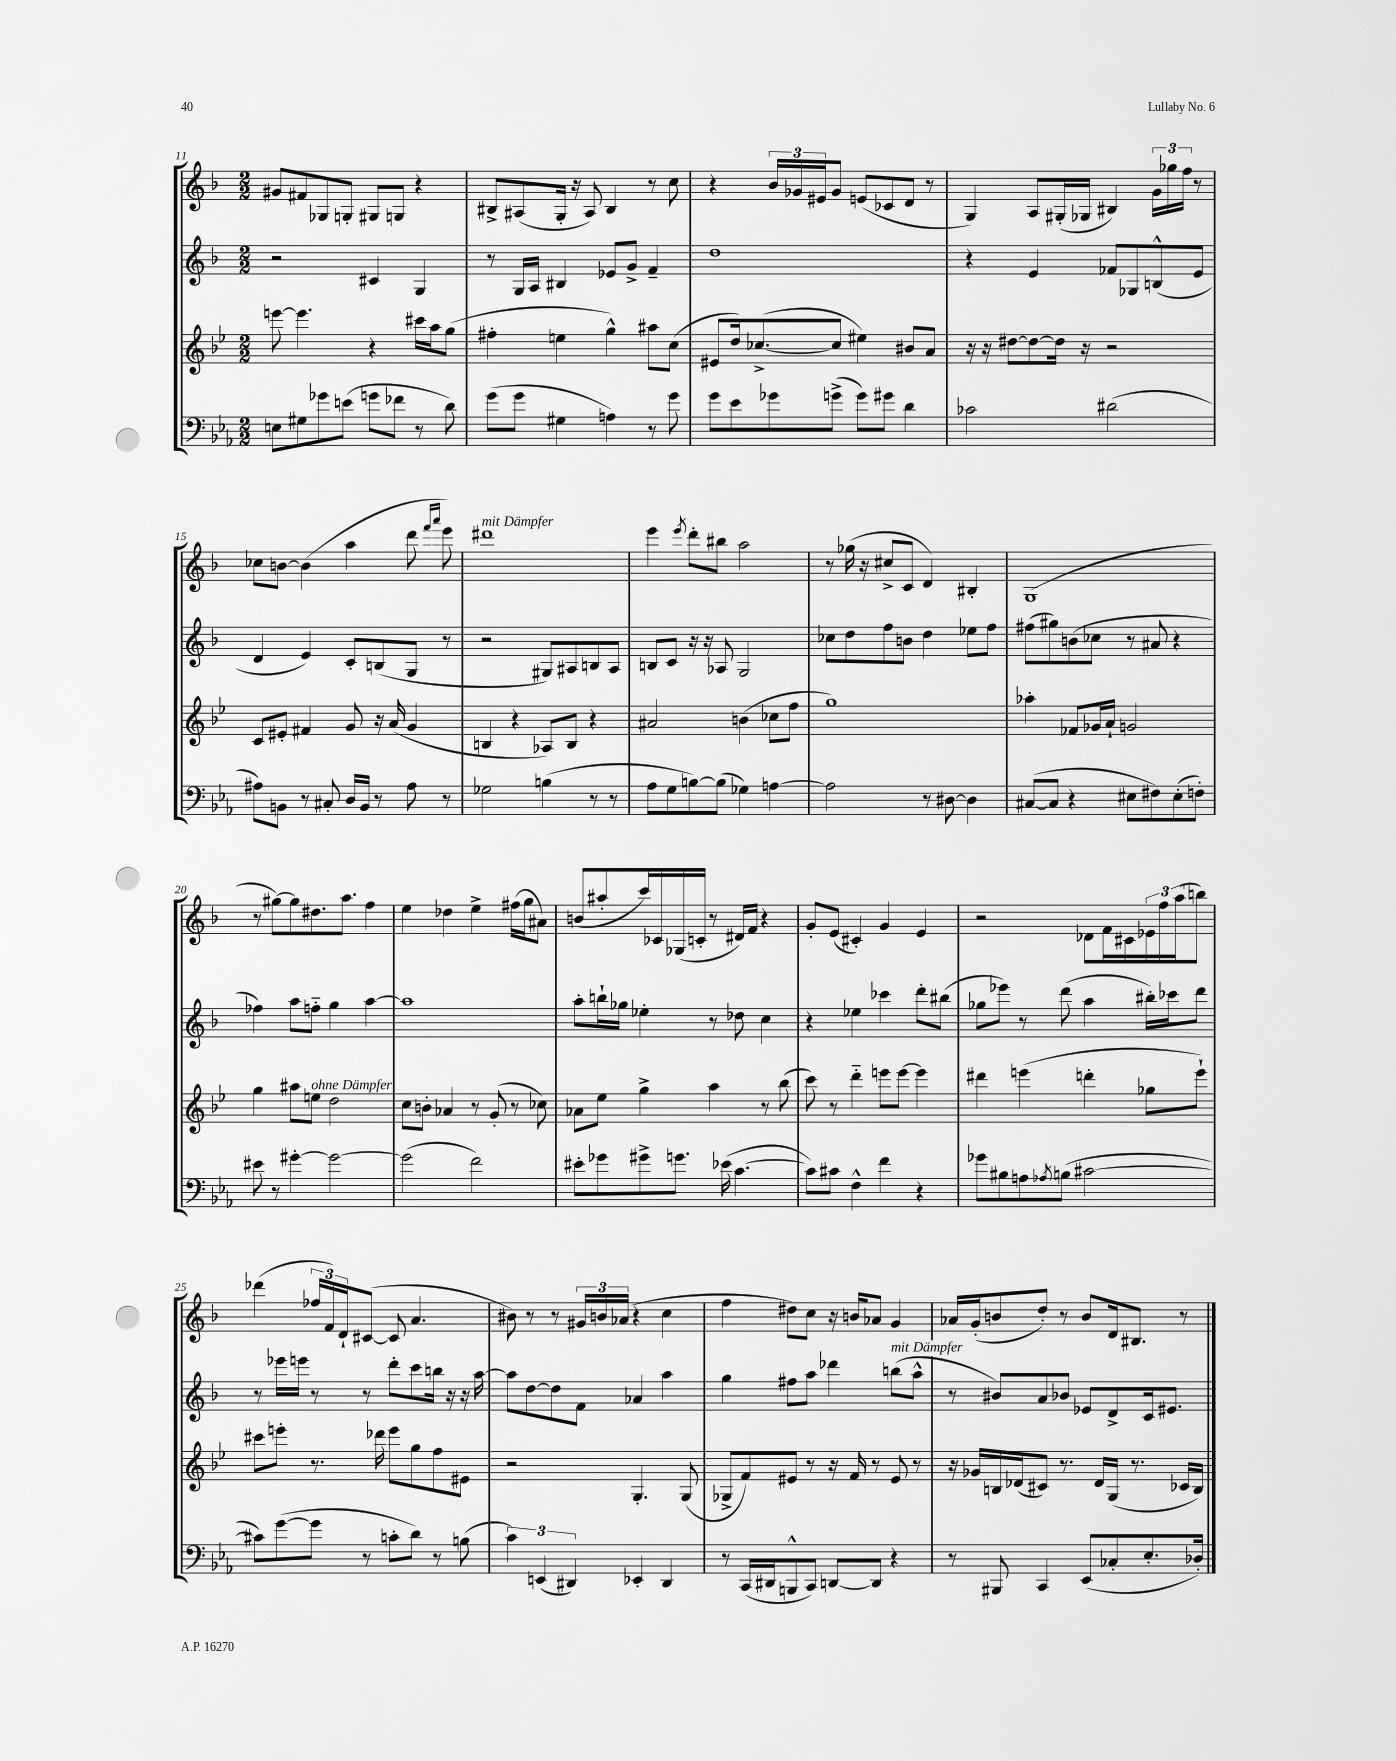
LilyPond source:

<<
\new StaffGroup <<
\new Staff = "s0" {
    \clef treble \key f \major \numericTimeSignature \time 2/2
    gis'8 fis'8 ges8 g8-. gis8 g8 r4 |
    bis8-> ais8( g16-. r16 ais8) bis4 r8 c''8 |
    r4 \tuplet 3/2 { bes'16 ges'16 eis'16 } ges'8 e'8( ces'8 d'8 r8 |
    g4) a8 gis16-.( ges16 bis4) \tuplet 3/2 { g'16 ges''16 f''16 } r8 |
    ces''8 b'8~ b'4( a''4 d'''8 \grace { f'''16 a'''16 } e'''8) |
    dis'''1^\markup { \italic "mit Dämpfer" } |
    e'''4 \acciaccatura { e'''8 } d'''8-. bis''8 a''2 |
    r8 ges''16( r16 cis''8-> c'8 d'4) bis4-. |
    g1( |
    r8 gis''8~) gis''8 dis''8. a''8. f''4 |
    e''4 des''4 e''4-> fis''16( g''16 ais'8) |
    b'8( ais''8-. c'''16) ces'16 ges16( c'16-. r8 dis'16) f'16 r4 |
    g'8-. e'8( cis'4-.) g'4 e'4 |
    r2 des'8 f'16 cis'16 \tuplet 3/2 { ees'16 f''16 a''16( } b''8) |
    des'''4( \tuplet 3/2 { fes''16 f'16) d'16-! } cis'8~( cis'8 a'4. |
    bis'8) r8 r8 \tuplet 3/2 { gis'16 b'16 aes'16( } r4 c''4 |
    f''4 dis''8) c''8 r16 b'16 aes'8 g'4 |
    aes'16 g'16-.( b'8 d''8-.) r8 b'8 d'16 bis8. r8 \bar "|." |
}
\new Staff = "s1" {
    \clef treble \key f \major \numericTimeSignature \time 2/2
    r2 cis'4 g4 |
    r8 g16 a16 bis4 ees'8 g'8-> f'4-- |
    d''1 |
    r4 e'4 fes'8 ges8 b8-^( e'8 |
    d'4 e'4) c'8-. b8( g8 r8 |
    r2 gis8) ais8 b8 ais8 |
    b8 c'8 r16 r16 aes8 g2 |
    ces''8 d''8 f''8 b'8 d''4 ees''8 f''8 |
    fis''8( gis''8) b'8( ces''8 r8 ais'8 r4 |
    fes''4) a''8 f''8-_ g''4 a''4~ |
    a''1 |
    a''8-. b''16-! ges''16 ees''4-. r8 des''8 c''4 |
    r4 ees''4 ces'''4 d'''8-. bis''8( |
    ges''8 ees'''8) r8 d'''8( a''4 bis''16-.) ces'''16 d'''8 |
    r8 ees'''16 e'''16 r8 r8 d'''8-. c'''8 b''16 r16 r16 a''16~ |
    a''8 d''8~ d''8 f'8 aes'4 a''4 |
    g''4 fis''8 a''8 des'''4 b''8^\markup { \italic "mit Dämpfer" }( a''8-^ |
    r8 bis'8) a'8 bes'8 ees'8 d'8-> c'16 eis'8. \bar "|." |
}
\new Staff = "s2" {
    \clef treble \key bes \major \numericTimeSignature \time 2/2
    e'''8~ e'''4. r4 cis'''16 a''16 g''8( |
    fis''4-. e''4 g''4-^) ais''8 c''8( |
    eis'8 d''16) ces''8.~->( ces''8 eis''4) bis'8 a'8 |
    r16 r16 dis''8~ dis''8~ dis''16 r16 r2 |
    c'8 eis'8-. fis'4 g'8 r16 a'16( g'4 |
    b4 r4 aes8) b8 r4 |
    ais'2 b'4( ces''8 f''8 |
    g''1) |
    aes''4-. fes'8 ges'16 a'16-! g'2 |
    g''4 ais''8 e''8^\markup { \italic "ohne Dämpfer" } d''2 |
    c''8 b'8-. aes'4 r8 g'8-.( r8 ces''8) |
    aes'8 ees''8 g''4-> a''4 r8 bes''8( |
    c'''8) r8 d'''4-_ e'''8 e'''8~ e'''4 |
    dis'''4 e'''4( d'''4-. ges''8 e'''8-!) |
    cis'''8 e'''8-. r8. des'''16 e'''8 g''8 f''8 eis'8 |
    r2 g4.-. g8( |
    ges8-> f'8) eis'8 r8 r16 f'16 r8 eis'8 r8 |
    r16 ges'16 b16 des'16( cis'8) r8. des'16 g16( r8. ces'16 b16) \bar "|." |
}
\new Staff = "s3" {
    \clef bass \key ees \major \numericTimeSignature \time 2/2
    e8 gis8 ges'8 e'8( g'8 fes'8 r8 d'8) |
    g'8( g'8 gis4 a4) r8 g'8 |
    g'8 ees'8 ges'8 g'8->( g'8) gis'8 d'4 |
    ces'2 dis'2( |
    ais8) b,8 r8 cis8-. d16 b,16 r8 ais8 r8 |
    ges2 b4( r8 r8 |
    aes8 g8 b8~) b8( ges4) a4~ |
    a2 r8 dis8~ dis4 |
    cis8~( cis8 r4 eis8 fis8) eis8-.( f8-.) |
    eis'8 r8 gis'4~-. gis'2~ |
    gis'2( f'2) |
    eis'8-. ges'8 gis'8-> g'8. ees'16( c'4.~ |
    c'8) cis'8 f4-^ f'4 r4 |
    ges'8 bis8 a8 \acciaccatura { aes8 } b8( cis'2~ |
    cis'8) g'8~( g'8 r8 c'8-. d'8) r8 b8( |
    \tuplet 3/2 { c'4) e,4( dis,4) } ees,4-. dis,4 |
    r8 c,16( dis,16 b,,8-^ c,8) d,8~ d,8 r4 |
    r8 bis,,8 c,4 ees,8( ces8-. ees8.-. des16-.) \bar "|." |
}
>>
>>
\layout { \context { \Score currentBarNumber = #11 } }
